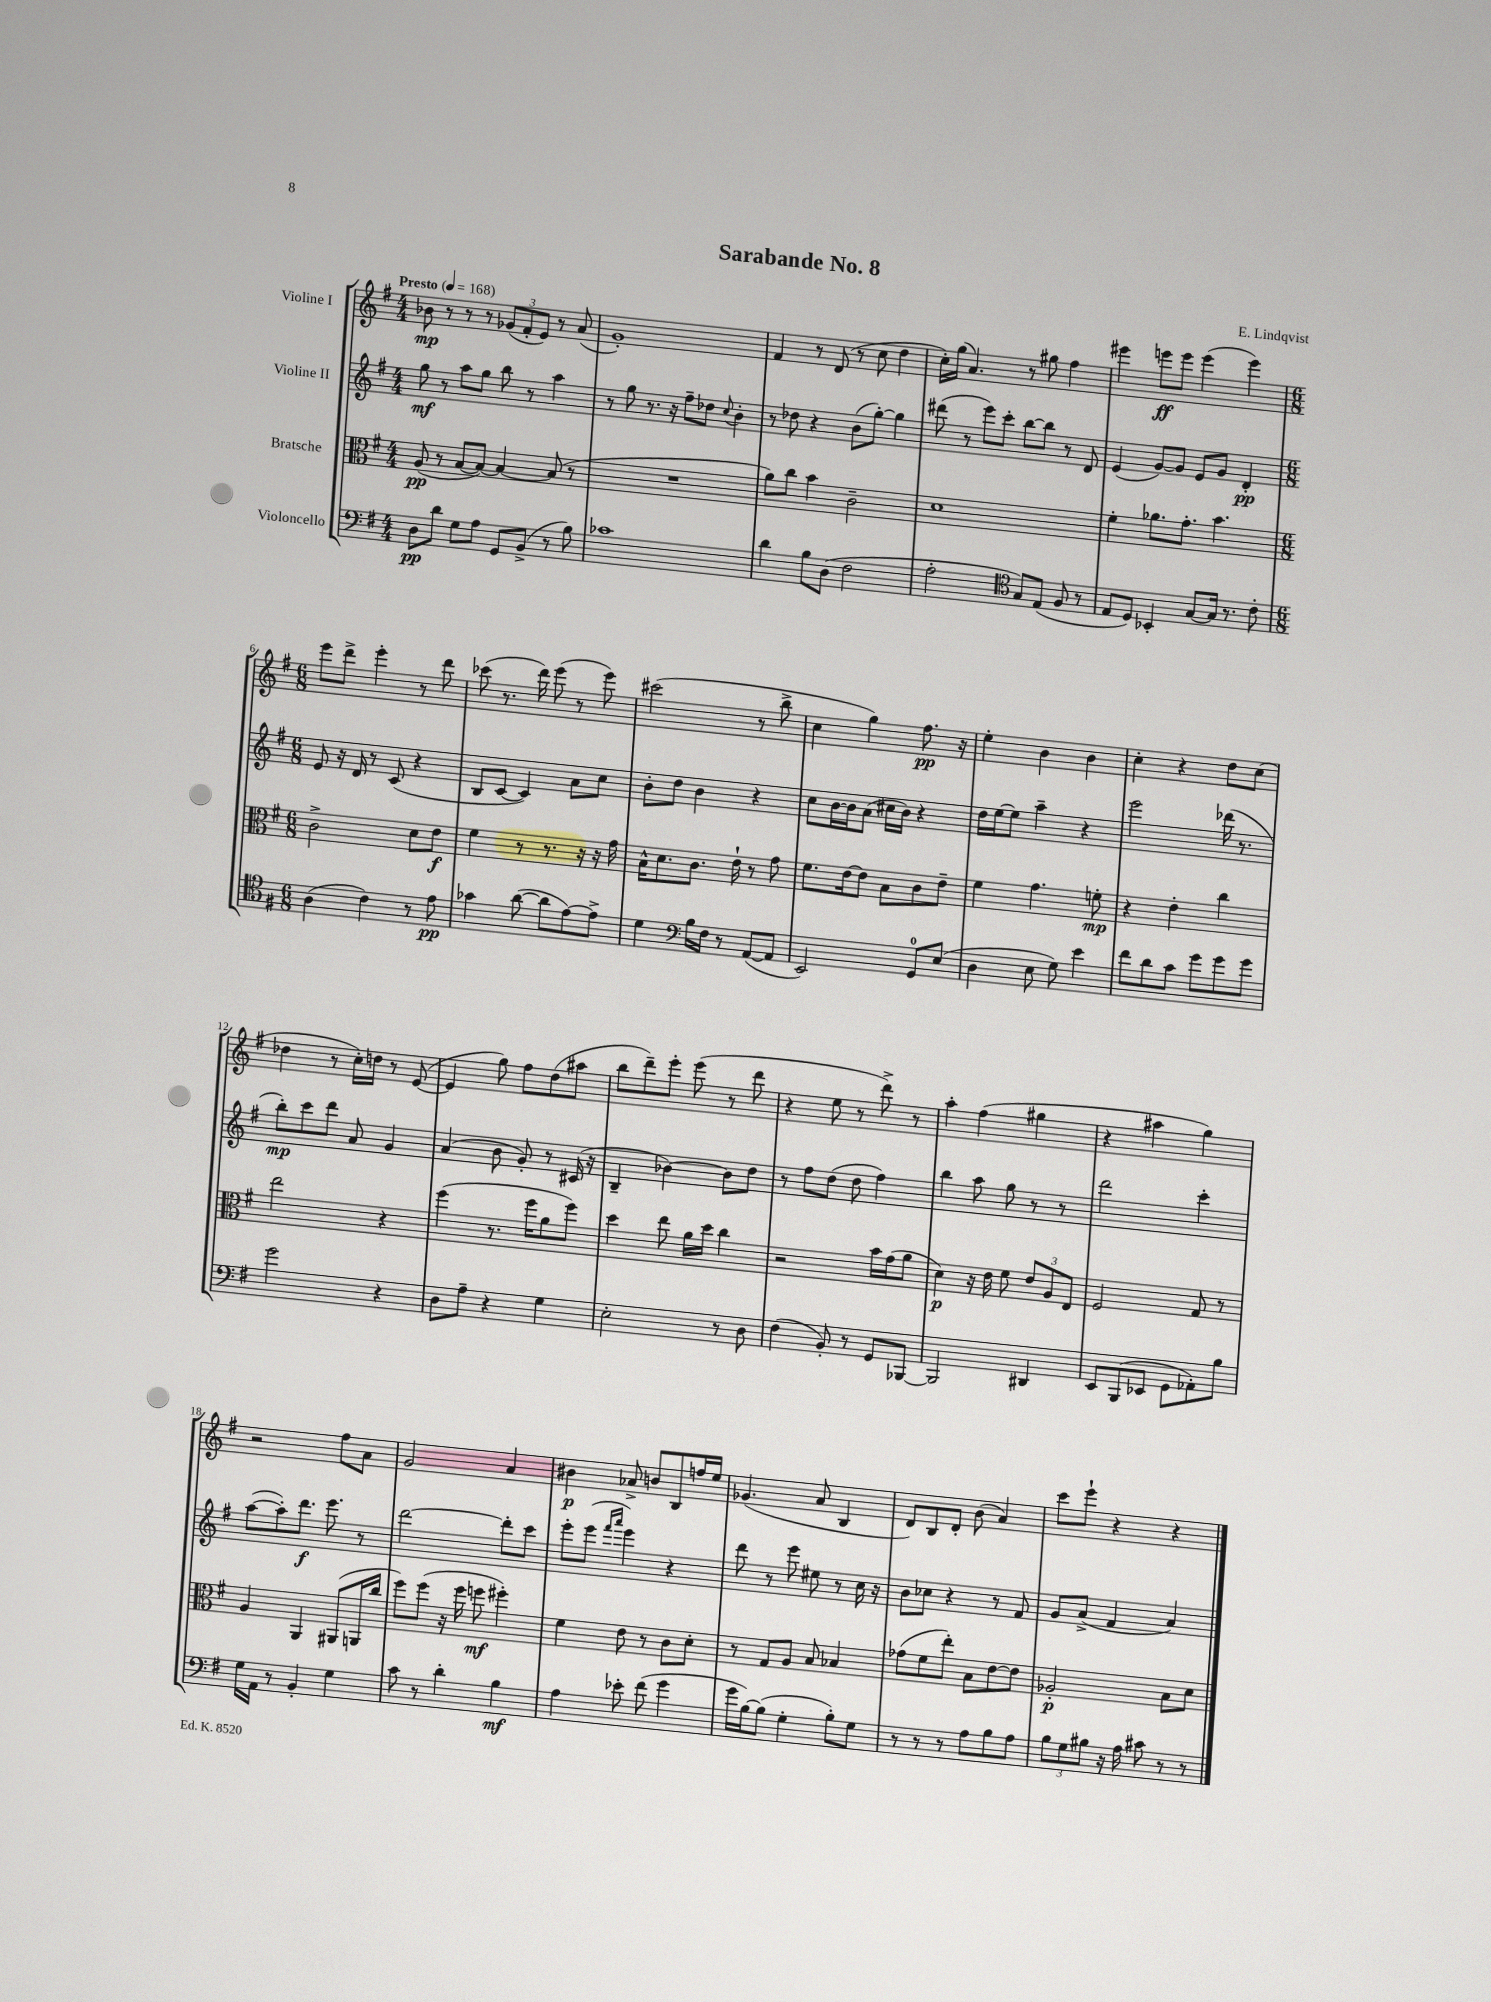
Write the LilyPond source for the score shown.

\header { title = "Sarabande No. 8" composer = "E. Lindqvist" }
<<
\new StaffGroup <<
\new Staff = "s0" \with { instrumentName = "Violine I" } {
    \clef treble \key g \major \numericTimeSignature \time 4/4 \tempo "Presto" 4 = 168
    \autoBeamOff bes'8\mp r8 r8 r8 \tuplet 3/2 { ges'8[( fis'8-. e'8]) } r8 a'8( |
    g'1-.) |
    fis'4 r8 d'8( r8 c''8 d''4 |
    c''16[-.) g''16]( a'4.) r8 gis''8 fis''4 |
    eis'''4 e'''8[\ff e'''8] e'''4( e'''4) |
    \numericTimeSignature \time 6/8 e'''8[ d'''8]-> e'''4-. r8 d'''8 |
    ces'''8( r8. d'''16) e'''8( r8 e'''8) |
    cis'''2( r8 b''8-> |
    c''4 g''4) fis''8.\pp r16 |
    e''4-. b'4 b'4 |
    c''4-. r4 d''8[ c''8]( |
    des''4 r8 c''16[-.) d''16] r8 e'8~( |
    e'4 g''8) fis''8[ d''8( ais''8] |
    b''8[ d'''8--) e'''8]-. e'''8( r8 d'''8 |
    r4 e''8 r8 d'''8->) r8 |
    a''4-. fis''4( gis''4 |
    r4 ais''4 g''4) |
    r2 fis''8[ a'8] |
    g'2 a'4 |
    bis'4\p aes'8-> b'8[ b8 f''16 e''16] |
    ges'4.( a'8 b4 |
    d'8[) b8 d'8]-. b'8( a'4) |
    c'''8[ e'''8]-! r4 r4 \bar "|." |
}
\new Staff = "s1" \with { instrumentName = "Violine II" } {
    \clef treble \key g \major \numericTimeSignature \time 4/4
    \autoBeamOff g''8\mf r8 a''8[ g''8] b''8 r8 a''4 |
    r8 g''8 r8. r16 fis''8[-- des''8] \appoggiatura { c''8 } b'4-. |
    r8 des''8 r4 b'8[( g''8]~-.) g''4 |
    dis'''8( r8 e'''8[) c'''8]-. b''8[~ b''8] r8 d'8 |
    e'4( g'8[~) g'8] e'8[ g'8] d'4-.\pp |
    \numericTimeSignature \time 6/8 e'8 r16 d'16 r8 c'8( r4 |
    b8[ c'8]~ c'4) a'8[ c''8] |
    b'8[-. d''8] b'4 r4 |
    c''8[ b'16~ b'16 a'8]( cis''16[ b'16]) r4 |
    d''16[ e''16~ e''8] a''4-- r4 |
    e'''2 des'''16( r8. |
    b''8[-.\mp) c'''8 d'''8] a'8 g'4 |
    a'4( b'8 g'8-.) r8 cis'16( r16 |
    b4-- bes'4~) bes'8[ d''8] |
    r8 fis''8[ d''8]( d''8 fis''4) |
    b''4 a''8 g''8 r8 r8 |
    d'''2 c'''4-. |
    a''8[~( a''8-.) d'''8.]\f e'''8. r8 |
    d'''2~ d'''8[-. c'''8] |
    e'''8[-. e'''8]( \grace { fis'''16[ a'''16] } e'''4) r4 |
    d'''8 r8 e'''8 eis''8 r8 c''16 r16 |
    b'8[ ces''8] r4 r8 fis'8 |
    g'8[ a'8]->( fis'4 a'4) \bar "|." |
}
\new Staff = "s2" \with { instrumentName = "Bratsche" } {
    \clef alto \key g \major \numericTimeSignature \time 4/4
    \autoBeamOff a8\pp( r8 b8[~ b8]~) b4~ b8( r8 |
    R1 |
    a'8[) c''8] b'4 c'2-- |
    d'1 |
    fis'4-. aes'8.[ g'8.]-. b'4. |
    \numericTimeSignature \time 6/8 c'2-> d'8[ e'8]\f |
    fis'4 r8 r8. r16 r16 g'16 |
    b16[-^ d'8. c'8.] e'16-! r8 g'8 |
    fis'8.[ e'16~ e'8] b8[ c'8 e'8]-- |
    fis'4 g'4. f'8-.\mp |
    r4 e'4-. c''4 |
    e''2 r4 |
    fis''4( r8. fis''16[ a'8 fis''8]) |
    d''4 e''8 a'16[ d''16] c''4 |
    r2 b'16[ g'16( a'8] |
    d'4\p) r16 e'16 fis'8 \tuplet 3/2 { e'8[ a8 e8] } |
    fis2 g8 r8 |
    a4 a,4 ais,8[( a,16 c''16] |
    fis''8[) fis''8]( r16 fis''16 f''8\mf fis''4-.) |
    fis'4 e'8 r8 c'8[ d'8]-. |
    r8 g8[ a8] b8 bes4 |
    ges'8[( fis'8 e''8]-.) b8[ e'8~ e'8] |
    aes2-.\p b8[ d'8] \bar "|." |
}
\new Staff = "s3" \with { instrumentName = "Violoncello" } {
    \clef bass \key g \major \numericTimeSignature \time 4/4
    \autoBeamOff d8[\pp d'8] g8[ a8] g,8[ b,8]->( r8 b8) |
    ces'1 |
    d'4 b8[ d8]( fis2 |
    a2-. \clef tenor g8[) e8]( fis8 r8 |
    e8[ d8]) bes,4-. g8[~ g16] r8. c'8-. |
    \numericTimeSignature \time 6/8 a4( c'4) r8 e'8\pp |
    ges'4 a'8~( a'8[ e'8~) e'8]-> |
    d'4 \clef bass b16[ fis16] r8 a,8[~( a,8] |
    e,2) g,8[-0 e8]( |
    d4 e8 g8) e'4 |
    fis'8[ d'8 c'8] g'8[ g'8 g'8] |
    g'2 r4 |
    d8[ a8]-- r4 g4 |
    e2-. r8 d8 |
    fis4( b,8-.) r8 g,8[ bes,,8]~ |
    bes,,2 dis,4 |
    e,8[ b,,8( ees,8] g,8[ aes,8-.) b8] |
    g16[ a,16] r8 b,4-. g4 |
    c'8 r8 d'4-. b4\mf |
    a4 ees'8-. fis'8( g'4 |
    g'16[ b16~) b8]( g4-. b8[-.) g8] |
    r8 r8 r8 a8[ b8 a8] |
    \tuplet 3/2 { b8[ g8 bis8] } r16 a16 cis'8 r8 r8 \bar "|." |
}
>>
>>
